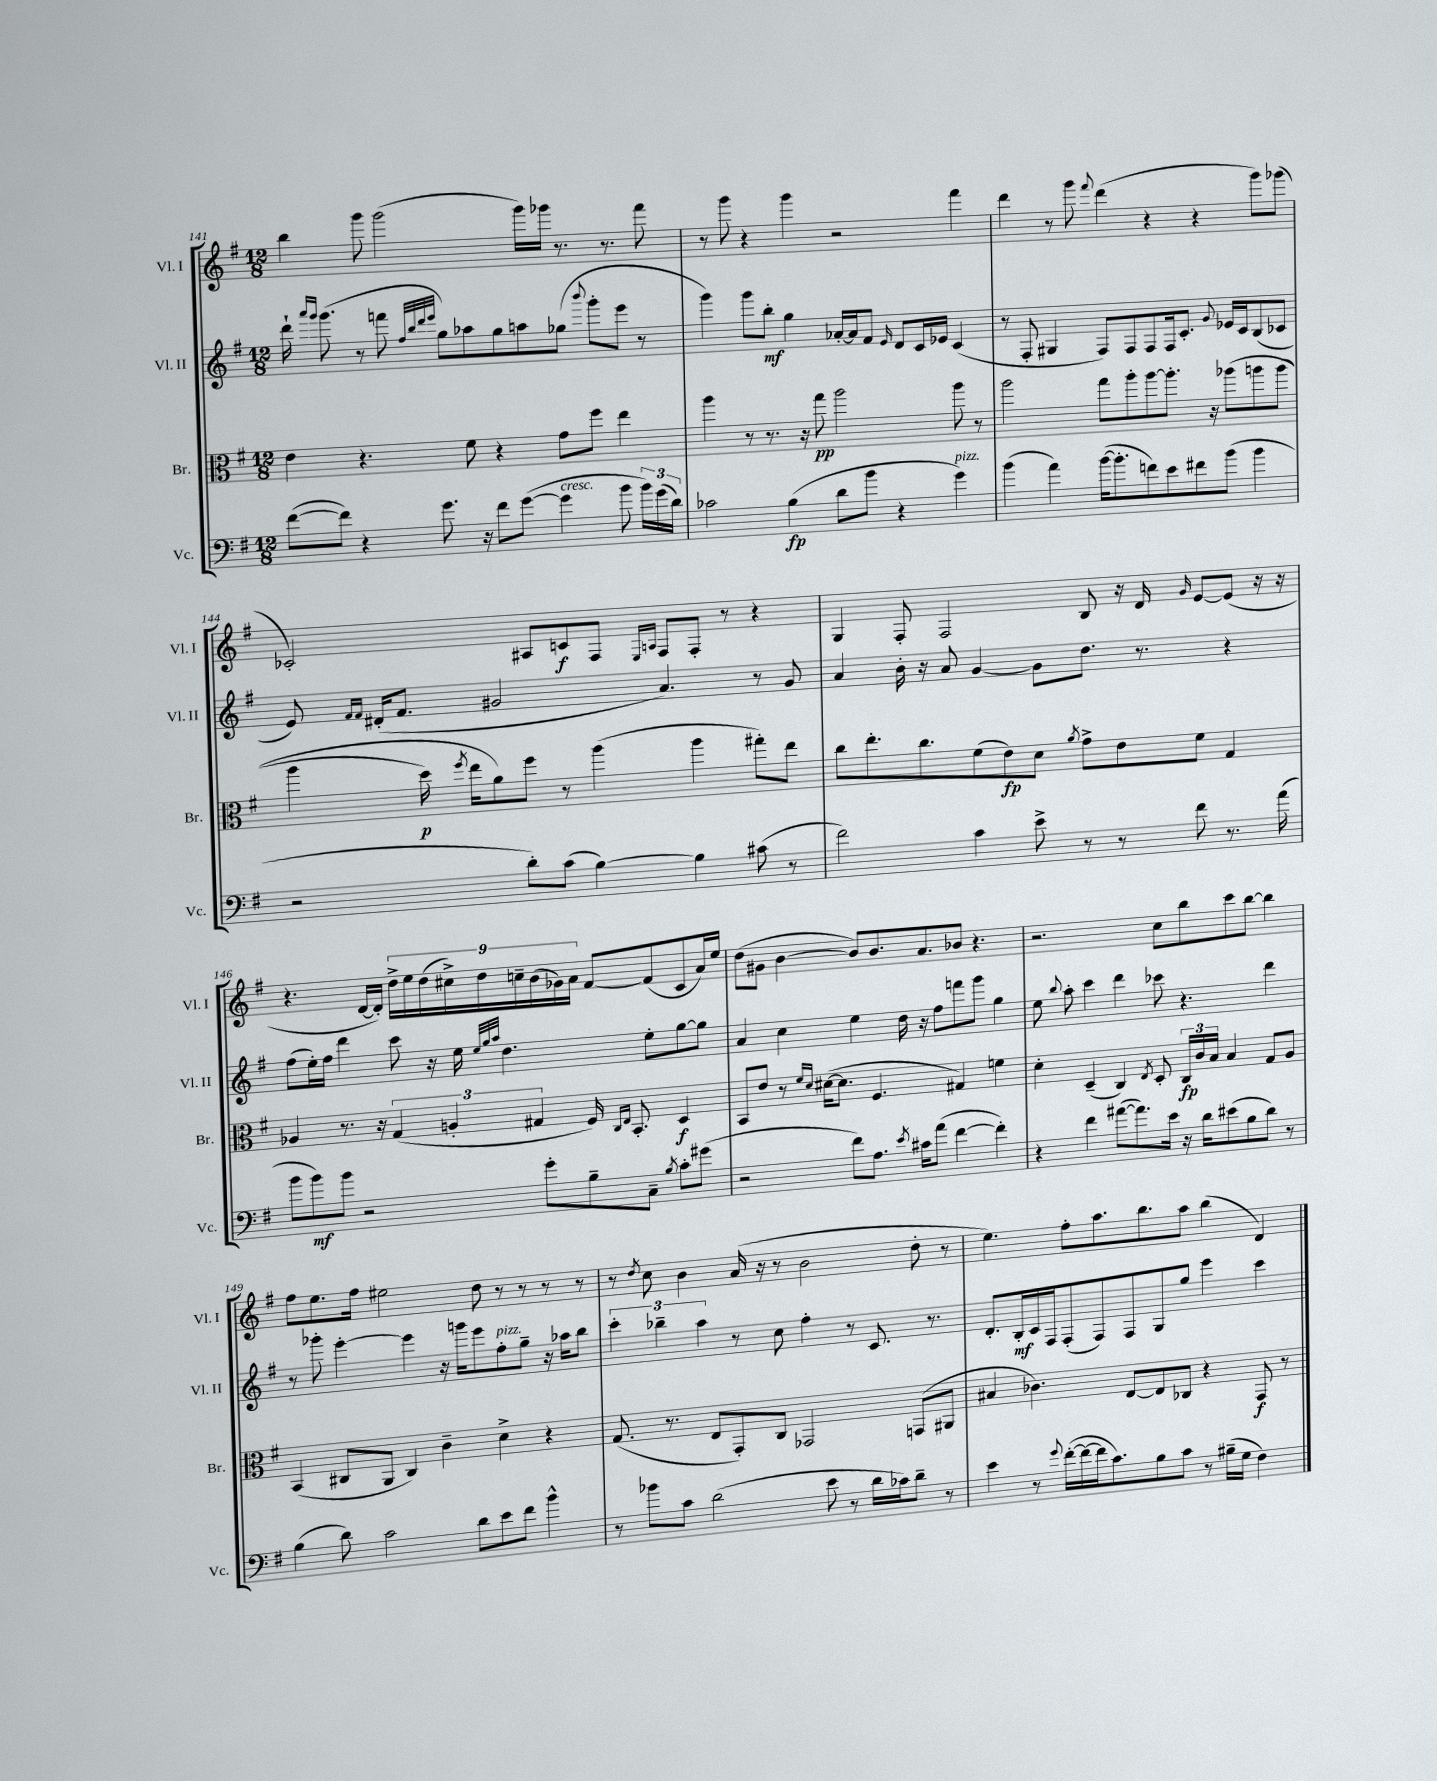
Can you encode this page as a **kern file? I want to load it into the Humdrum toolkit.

**kern	**kern	**kern	**kern
*staff4	*staff3	*staff2	*staff1
*clefF4	*clefC3	*clefG2	*clefG2
*k[f#]	*k[f#]	*k[f#]	*k[f#]
*M12/8	*M12/8	*M12/8	*M12/8
([8f#	4e	16ddd`	4bb
.	.	16qqaaa	.
.	.	16qqggg	.
.	.	(8.ggg	.
8f#])	.	.	.
4r	4.r	8r	8ggg
.	.	8fff	(2ggg
.	.	32qqff#	.
.	.	32qqbb	.
.	.	32qqddd	.
.	.	32qqeee	.
8.g	.	8gg)	.
.	8f#	8aa-	.
16r	.	.	.
8f#	4r	8gg	.
([8g	.	8aa	16ggg)
.	.	.	16ggg-
4g]	8g	(8gg-	8.r
.	.	8qqbbb	.
.	8ff#	8ggg'	.
.	.	.	8.r
8b	4ee	8eee	.
24b)	.	8r	8fff#
(24g	.	.	.
24d)	.	.	.
=	=	=	=
2c-	4aa	4ggg)	8r
.	.	.	8ggg
.	8r	8ggg	4r
.	8.r	8bb'	.
(4B	.	4gg	4ggg
.	16r	.	.
.	8gg	.	.
8d	2aa	[16a-'	2r
.	.	16a-]	.
8b	.	8f#	.
.	.	16qqe	.
4r	.	8d	.
.	.	16c	.
.	.	16e-	.
4g)	8aa	(4c	4fff#
.	8r	.	.
=	=	=	=
(4b	2aa	8r	4ddd
.	.	8F#'	.
4a)	.	4G#	8r
.	.	.	8ggg
.	.	.	8qqfff#
([16b	8gg	8F#)	(4ddd
8.b']	.	.	.
.	8aa'	8F#	.
8f)	[8aa	8F#	4r
8e	8.aa']	16F#	.
.	.	8.c'	.
8f#	.	.	4r
.	16r	.	.
.	.	8qqg	.
(8b	&(8aa-	16e-	.
.	.	16c	.
4b	8aa	(8B	8ggg)
.	(8aa	8c-	(8ggg-
=	=	=	=
2r	4aa	8e)	2c-')
.	.	16qqf#	.
.	.	16qqf#	.
.	.	(16d#'	.
.	.	8.f#	.
.	16dd)	.	.
.	8qff#	.	.
.	16ee	.	.
.	8a&)	2g#	.
8d')	8ff#	.	8A#
(8c	8r	.	8c
[4B)	(4aa	.	8F#
.	.	.	16qqE
.	.	.	16qqA
.	.	4.a)	8F#
4B]	4aa	.	8F#'
.	.	.	8r
(8c#	8gg#')	8r	4r
8r	8ee	8g#	.
=	=	=	=
2f#)	8cc	4a	4G
.	8.ee'	.	.
.	.	16b'	8F#'
.	8.cc	16r	.
.	.	8a	2F#
4c	(8f#	[4g	.
.	8e)	.	.
8e^	8d	8g]	.
.	8qa	.	.
8r	8g^	8.dd	8B
8r	8e	.	16r
.	.	8.r	16d
.	.	.	16qqg
8f#	8f#	.	[8e
8.r	4G	4r	(8e]
.	.	.	16r
(16a	.	.	16r
=	=	=	=
8b	4A-	(8ff#	4.r
8b)	.	16ee')	.
.	.	16ff#	.
8b	8.r	4ddd	.
2r	.	.	[16d
.	16r	.	16d'])
.	(6G	8ccc	18dd^
.	.	.	18ee
.	.	.	(18dd
.	.	16r	.
.	6A'	.	18cc#^)
.	.	16ee	.
.	.	.	18dd
.	.	32qqee	.
.	.	32qqgg	.
.	.	32qqaa	.
.	.	4.dd	.
.	.	.	18cc~
.	6G#	.	(18b
8g'	.	.	.
.	.	.	18g-)
.	.	.	18a
8B~	16F#)	.	[8f#
.	16qqC	.	.
.	16qqE	.	.
.	8.BB'	.	.
8C~	.	8ee'	(8f#]
8qB	.	.	.
8c'	4D	[8gg	8c
(8g#	.	8gg]	16a)
.	.	.	16ee
=	=	=	=
2r	8BB	4a	(8dd
.	8e	.	8g#
.	8r	4cc	[4b
.	16qqf#	.	.
.	16qqd	.	.
.	([16d#	.	.
.	8.d#]	.	.
8f#)	.	4ee	8b])
8.A	4.F#	.	8.b
.	.	16dd	.
8qe	.	.	.
16c#	.	16r	8.a
(8a	.	8ff#	.
[4f#	4G#)	8fff	8b-
.	.	8ggg	4.r
4f#'])	4f	4gg	.
=	=	=	=
4r	4d'	8ee	2.r
.	.	8qqbb	.
.	.	8aa'	.
4f#	(4D~	4ccc	.
([8a#	4C)	4ddd	.
8.a#])	.	.	.
.	8qE	.	.
.	8D'	8ccc-	8cc
16e	.	.	.
16r	24C	4.r	8bb
.	24c	.	.
16d	.	.	.
.	24B	.	.
(8e#	4B	.	8ccc
8B	.	.	[8bb
8d)	8G	4ddd	4bb]
8r	8A	.	.
=	=	=	=
(4B	(4BB	8r	8ff#
.	.	8ggg-'	8.ee
8d)	8C#	[4eee'	.
.	.	.	16ff#
2c	8AA	.	2ee#
.	4C#)	4eee]	.
.	4c~	16r	.
.	.	16ggg	.
8d	.	8eee	8dd
8e	4d^	8ff#'	8r
8f#	.	8gg~	8r
4b^^	4r	16r	8r
.	.	16aa-	.
.	.	8bb	8r
=	=	=	=
8r	(8.G	6ccc'	8r
.	.	.	8qdd
8b-	.	.	8cc
.	.	6bb-~	.
.	8.r	.	.
8c	.	.	4b
.	.	6aa	.
(2d	8E	.	.
.	8GG')	8r	(16a
.	.	.	16r
.	8C	8cc	8r
.	2GG-	4ff#'	2b
8e	.	.	.
8r	.	8r	.
16d	.	8.c	.
16c-)	.	.	.
8d~	(8GG	.	8dd'
.	.	8.r	.
8r	8AA#	.	8r
=	=	=	=
4e	4B#	8.d'	4.ee)
.	.	16B'	.
8r	4.c-)	16c	.
.	.	16F#	.
8qqg	.	.	.
([16f#'	.	(8F#'	8ff#'
16f#_	.	.	.
16f#]	.	8F#)	8.aa
8.c)	.	.	.
.	[8E	8F#	.
.	.	.	8.bb
8B	8E]	8G	.
8c	8C-	8gg	8aa
8r	4r	4eee	(4bb
(16B#~	.	.	.
16G	.	.	.
4F#)	8GG	4ccc	4d)
.	8r	.	.
==	==	==	==
*-	*-	*-	*-
